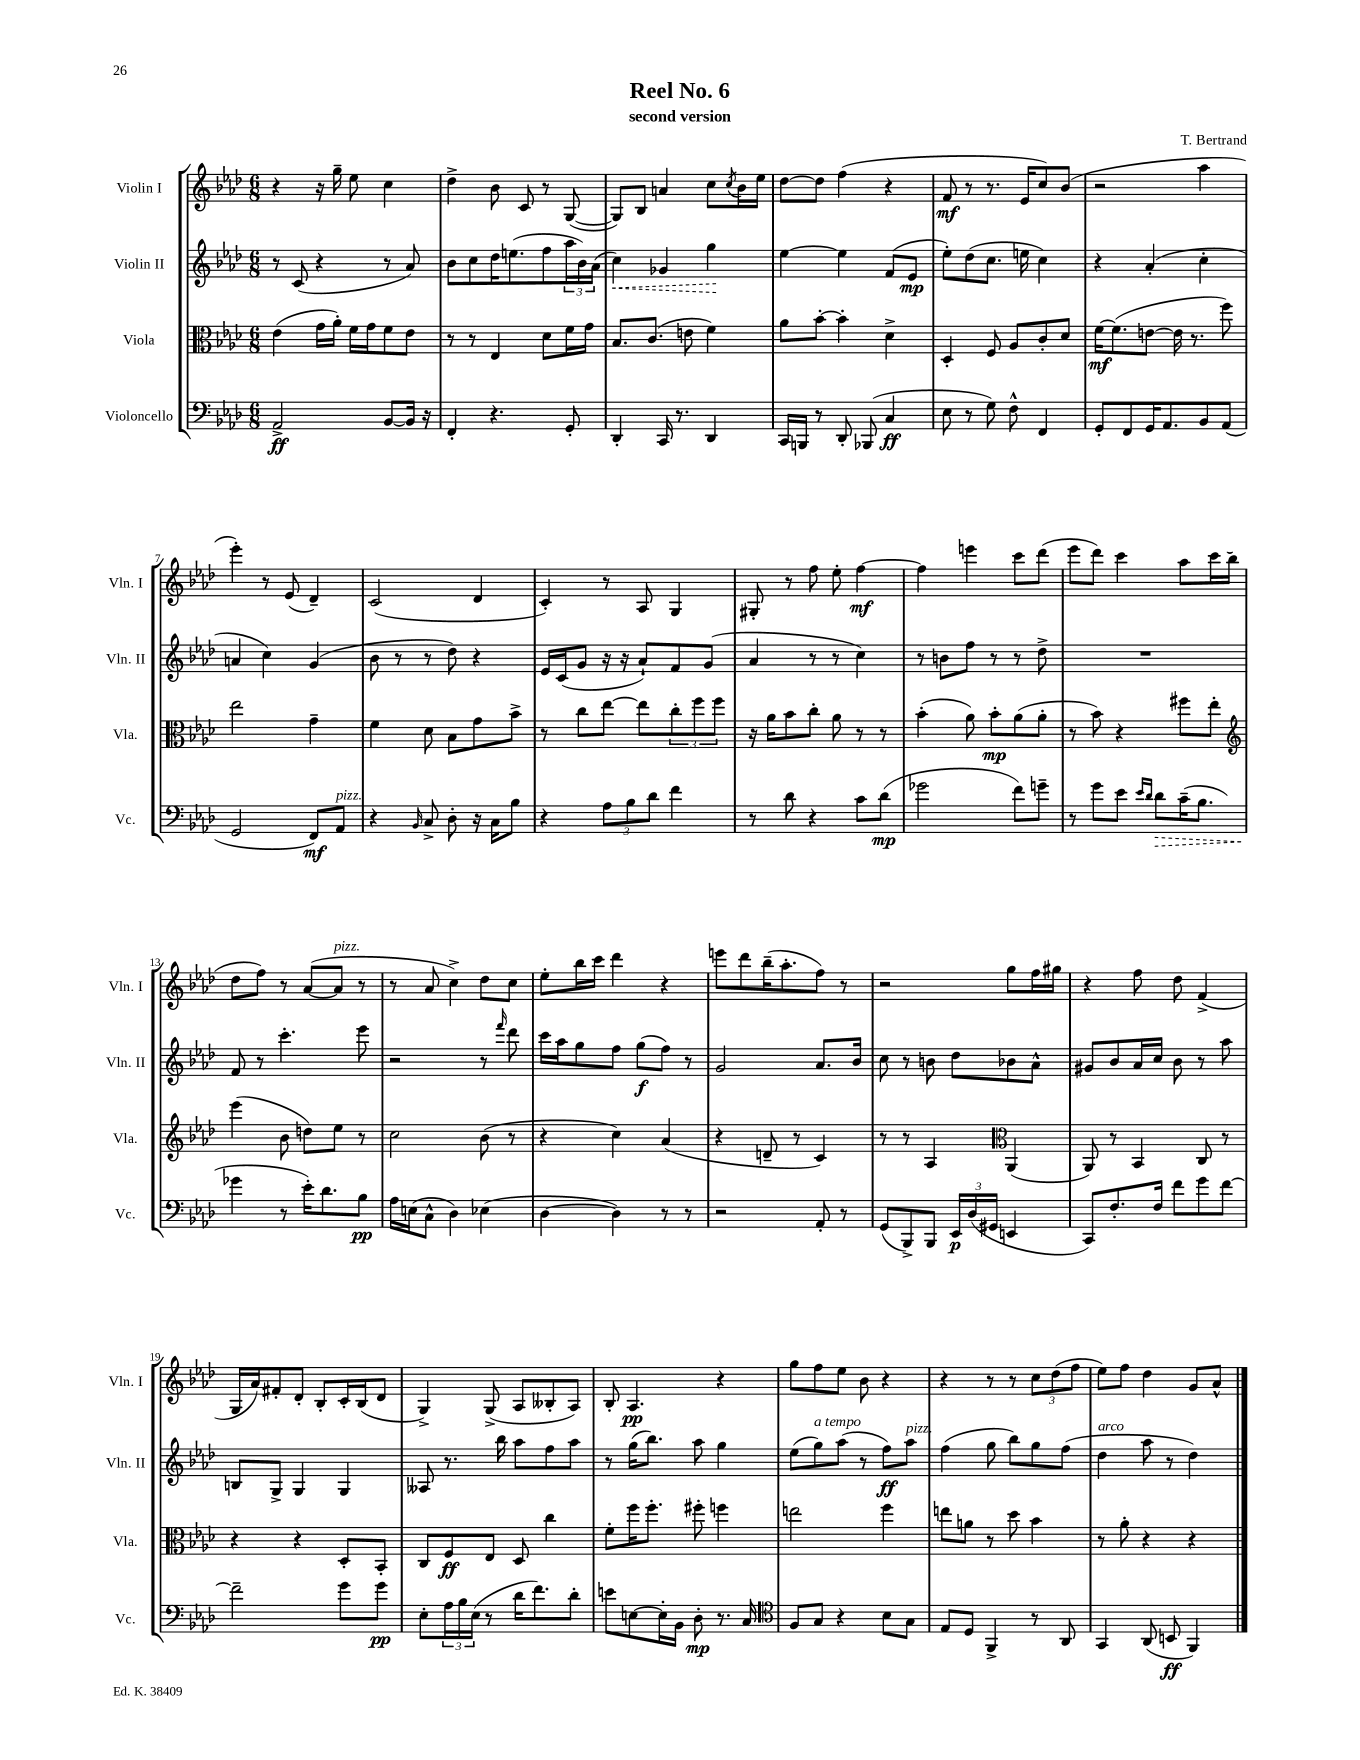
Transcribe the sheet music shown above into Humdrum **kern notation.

**kern	**kern	**kern	**kern
*staff4	*staff3	*staff2	*staff1
*clefF4	*clefC3	*clefG2	*clefG2
*k[b-e-a-d-]	*k[b-e-a-d-]	*k[b-e-a-d-]	*k[b-e-a-d-]
*M6/8	*M6/8	*M6/8	*M6/8
2AA-^/	(4e-\	8r	4r
.	.	(8c/	.
.	16g\LL	4r	16r
.	16a-'\JJ)	.	16gg~\
.	16f\LL	.	8ee-\
.	16g\J	.	.
[8BB-/L	8f\	8r	4cc\
16BB-/]Jk	8e-\J	8a-/)	.
16r	.	.	.
=	=	=	=
4FF'/	8r	8b-\L	4dd-^\
.	8r	8cc\	.
4.r	4E-/	16dd-\K	8b-\
.	.	(8.ee\	.
.	.	.	8c/
.	8d-\L	8ff\	8r
8GG'/	16f\L	24aa-\L	([8G/
.	.	24b-\)	.
.	16g\JJ	.	.
.	.	(24a-\JJ	.
=	=	=	=
4DD-'/	8.B-/L	4cc\)	8G/]L)
.	.	.	8B-/J
.	(8.c/J	.	.
16CC/	.	4g-/	4a/
8.r	.	.	.
.	8e\	.	.
4DD-/	4f\)	4gg\	8cc\L
.	.	.	8qcc/
.	.	.	16b-\L
.	.	.	16ee-\JJ
=	=	=	=
16CC/LL	8a-\L	[4ee-\	[8dd-\L
16BBB/JJ	.	.	.
8r	[8b-'\J	.	8dd-\]J
8DD-'/	4b-'\]	4ee-\]	(4ff\
(8BBB-/	.	.	.
4C/	4d-^\	(8f/L	4r
.	.	8e-/J	.
=	=	=	=
8E-\	4D-'/	8ee-'\L)	8f/
8r	.	(8dd-\	8r
8G\)	8F/	8.cc\J	8.r
8F^^\	8A-/L	.	.
.	.	16ee\	16e-/LK
4FF/	8c'/	4cc\)	8cc/)
.	8d-/J	.	(8b-/J
=	=	=	=
8GG'/L	[16f\LK	4r	2r
.	(8.f\]	.	.
8FF/	.	.	.
16GG/K	[8e\J	(4a-'/	.
8.AA-/	.	.	.
.	16e\]	.	.
.	8.r	.	.
8BB-/	.	4cc'\	4aa-\
(8AA-/J	8ff\)	.	.
=	=	=	=
2GG/	2ee-\	4a/	4eee-'\)
.	.	4cc\)	8r
.	.	.	(8e-/
8FF/L)	4g~\	(4g/	4d-~/)
8AA-/J	.	.	.
=	=	=	=
4r	4f\	8b-\	(2c/
.	.	8r	.
16qqBB-/	.	.	.
8C^/	8d-\	8r	.
8D-'\	8B-\L	8dd-\)	.
16r	8g\	4r	4d-/
16C\LK	.	.	.
8B-\J	8b-^\J	.	.
=	=	=	=
4r	8r	16e-/LL	4c'/)
.	.	(16c/J	.
.	8cc\L	8g/J	.
12A-\L	[8ee-\J	16r	8r
.	.	16r	.
12B-\	.	.	.
.	8ee-\]L	8a-`/L)	8A-/
12d-\J	.	.	.
4f\	12cc'\	8f/	4G/
.	12ff\	.	.
.	.	(8g/J	.
.	12ff\J	.	.
=	=	=	=
8r	16r	4a-/	8G#'/
.	16a-\LK	.	.
8d-\	8b-\	.	8r
4r	8cc'\J	8r	8ff\
.	8a-\	8r	8ee-'\
8c\L	8r	4cc\)	[4ff\
(8d-\J	8r	.	.
=	=	=	=
2g-\	(4b-'\	8r	4ff\]
.	.	8b\L	.
.	8a-\)	8ff\J	4eee\
.	8b-'\L	8r	.
8f\L)	(8a-\	8r	8ccc\L
8g~\J	8a-'\J	8dd-^\	(8ddd-\J
=	=	=	=
8r	8r	2.r	8eee-\L
8g\L	8b-\)	.	8ddd-\J)
8e-\J	4r	.	4ccc\
16qqe-/LL	.	.	.
16qqd-/JJ	.	.	.
8d-\L	.	.	.
(16c~\K	8ff#\L	.	8aa-\L
8.B-\J	.	.	.
.	8ee-'\J	.	16ccc\L
.	.	.	(16bb-\JJ
=	=	=	=
*	*clefG2	*	*
4g-\	(4eee-\	8f/	8dd-\L
.	.	8r	8ff\J)
8r	8b-\	4.ccc'\	8r
16e-'\LK)	8dd\L)	.	([8a-/L
8.d-\	.	.	.
.	8ee-\J	.	8a-/]J
8B-\J	8r	8eee-\	8r
=	=	=	=
16A-\LL	2cc\	2r	8r
(16E\J	.	.	.
8C^^\J	.	.	8a-/
4D-\)	.	.	4cc^\)
(4E-\	(8b-\	8r	8dd-\L
.	.	16qqfff/	.
.	8r	8ddd-\	8cc\J
=	=	=	=
[4D-\	4r	16ccc\LL	8ee-'\L
.	.	16aa-\J	.
.	.	8gg\	16bb-\L
.	.	.	16ccc\JJ
4D-\])	4cc\)	8ff\J	4ddd-\
.	.	(8gg\L	.
8r	(4a-/	8ff\J)	4r
8r	.	8r	.
=	=	=	=
2r	4r	2g/	8eee\L
.	.	.	8ddd-\
.	8d~/	.	(16bb-~\K
.	.	.	8.aa-'\
.	8r	.	.
8AA-'/	4c/)	8.a-/L	8ff\J)
8r	.	.	8r
.	.	16b-/Jk	.
=	=	=	=
(8GG/L	8r	8cc\	2r
8BBB-^/)	8r	8r	.
8BBB-/J	4A-/	8b\	.
24EE-/LL	.	8dd-\L	.
(24D-/	.	.	.
24GG#/JJ	.	.	.
*	*clefC3	*	*
4EE/	(4AA-/	8b-\	8gg\L
.	.	8a-^^\J	16ff\L
.	.	.	16gg#\JJ
=	=	=	=
8CC/L)	8AA-/)	8g#/L	4r
8.F'/	8r	8b-/	.
.	4BB-/	16a-/L	8ff\
16F/Jk	.	16cc/JJ	.
8f\L	.	8b-\	8dd-\
8g\	8C/	8r	(4f^/
[8f\J	8r	8aa-\	.
=	=	=	=
2f~\]	4r	8B/L	16G/LL
.	.	.	16a-/J)
.	.	8G^/J	8f#'/
.	4r	4G/	8d-'/J
.	.	.	8B-'/L
8g\L	8D-'/L	4G/	16c'/L
.	.	.	(16B-/J
8g\J	8BB-'/J	.	8d-/J
=	=	=	=
8E-'\L	8C/L	8A--/	4G^/)
24A-\L	8F/	8.r	.
24B-\	.	.	.
(24E-\JJ	.	.	.
8r	8E-/J	.	(8G^/
.	.	16bb-\	.
16d-\LK	8D-/	8aa-\L	8A-/L
8.f\)	.	.	.
.	4cc\	8ff\	8B--'/
8d-'\J	.	8aa-\J	8A-/J)
=	=	=	=
8e\L	8f'\L	8r	8B-'/
[8E\	16ff\K	(16gg\LK	4.A-/
.	8.ff'\J	8.bb-\J)	.
16E'\]L	.	.	.
16BB-\JJ	.	.	.
8D-'\	8ff#'\	8aa-\	.
8.r	4ff\	4gg\	4r
16C/	.	.	.
=	=	=	=
*clefC4	*	*	*
8F/L	2ee\	(8ee-\L	8gg\L
8G/J	.	8gg\)	8ff\
4r	.	(8aa-\J	8ee-\J
.	.	8r	8b-\
8B-\L	4ff\	8ff\L)	4r
8G\J	.	8aa-\J	.
=	=	=	=
8E-/L	8ee\L	(4ff\	4r
8D-/J	8a\J	.	.
4FF^/	8r	8gg\	8r
.	8dd-\	8bb-\L)	8r
8r	4b-\	8gg\	12cc\L
.	.	.	(12dd-\
8AA-/	.	(8ff\J	.
.	.	.	12ff\J
=	=	=	=
4GG/	8r	4dd-\	8ee-\L)
.	8a-'\	.	8ff\J
(8AA-/	4r	8aa-\	4dd-\
8BB/	.	8r	.
4FF/)	4r	4dd-\)	8g/L
.	.	.	8a-^^/J
==	==	==	==
*-	*-	*-	*-
